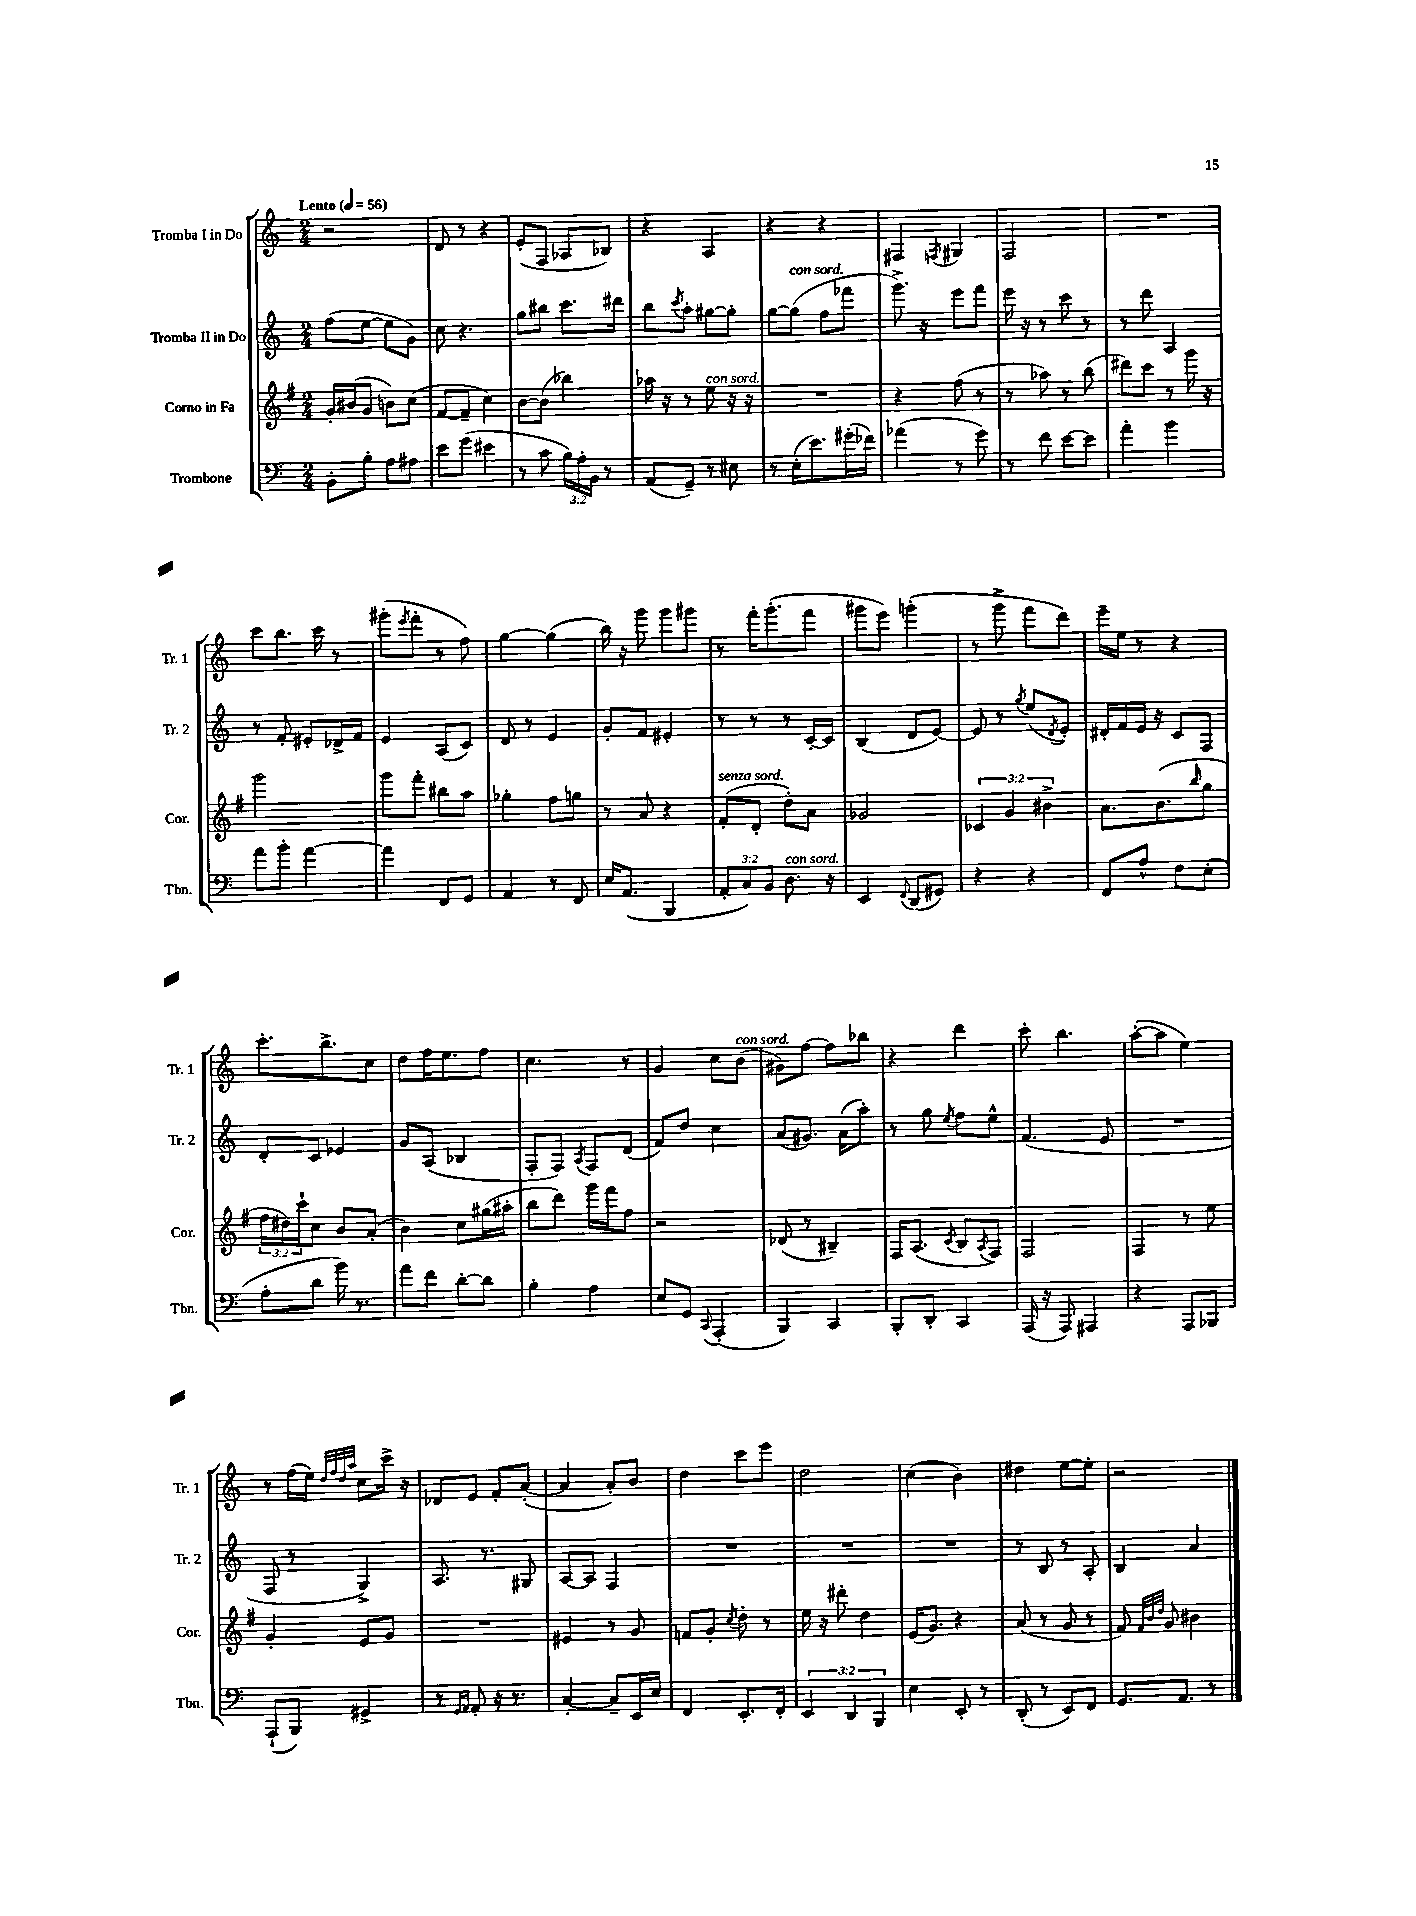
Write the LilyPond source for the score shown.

<<
\new StaffGroup <<
\new Staff = "s0" \with { instrumentName = "Tromba I in Do" shortInstrumentName = "Tr. 1" } {
    \clef treble \key c \major \numericTimeSignature \time 2/4 \tempo "Lento" 4 = 56
    r2 |
    d'8 r8 r4 |
    e'8-.( f8 aes8 bes8) |
    r4 a4 |
    r4 r4 |
    fis4 \acciaccatura { f8 } gis4 |
    f2 |
    R2 |
    c'''8 b''8. c'''16 r8 |
    gis'''8-.( \acciaccatura { e'''8 } f'''8-. r8 f''8) |
    g''4~ g''4( |
    b''16) r16 g'''8 g'''8 gis'''8 |
    r8 f'''16-. g'''8.-.( f'''8 |
    gis'''8 e'''8) g'''4-.( |
    r8 g'''8-> f'''8 d'''8) |
    e'''16-- e''16 r8 r4 |
    c'''8.-. b''8.-> c''8 |
    d''8 f''16 e''8. f''8 |
    c''4. r8 |
    g'4 c''8 b'8^\markup { \italic "con sord." }( |
    gis'8) f''8~ f''8 bes''8 |
    r4 d'''4 |
    c'''8-. b''4. |
    a''8~-.( a''8 e''4) |
    r8 f''16( e''16) \grace { d''32 f''32 d''32 a''32 } c''8 c'''16-> r16 |
    des'8 e'8 f'8-. a'8~-.( |
    a'4 a'8-.) b'8 |
    d''4 c'''8 e'''8 |
    d''2 |
    c''4( b'4) |
    dis''4 e''8~ e''8-. |
    r2 \bar "|." |
}
\new Staff = "s1" \with { instrumentName = "Tromba II in Do" shortInstrumentName = "Tr. 2" } {
    \clef treble \key c \major \numericTimeSignature \time 2/4
    f''8( e''8~ e''8 g'8) |
    c''8 r4. |
    g''8 bis''8 c'''8. dis'''16 |
    b''8 \acciaccatura { c'''8 } a''8-. gis''8~ gis''8-. |
    g''8~ g''8^\markup { \italic "con sord." }( f''8 fes'''8 |
    g'''8.->) r16 e'''8 f'''8 |
    e'''16 r16 r8 c'''8 r8 |
    r8 d'''8 a4 |
    r8 f'8-. eis'8-. des'16-> f'16 |
    e'4 a8( c'8) |
    d'8 r8 e'4 |
    g'8-. f'8 eis'4-. |
    r8 r8 r8 c'16~-. c'16 |
    b4( d'8 e'8~) |
    e'8 r8 \acciaccatura { g''8 } e''8( \acciaccatura { d'8 } e'8-.) |
    dis'16-. f'16 e'16 r16 c'8 f8 |
    d'8-. c'8 ees'4 |
    g'8 a8( bes4 |
    f8-. f8) \acciaccatura { a8 } f8 d'8( |
    f'8) d''8 c''4 |
    a'8( gis'8.) a'16( a''8-.) |
    r8 g''8 \acciaccatura { e''8 } f''8 e''8-^ |
    f'4.( e'8 |
    R2 |
    f8 r8 g4->) |
    a8. r8. gis8 |
    a8~ a8 f4 |
    R2 |
    R2 |
    R2 |
    r8 b8 r8 a8-. |
    b4 a'4 \bar "|." |
}
\new Staff = "s2" \with { instrumentName = "Corno in Fa" shortInstrumentName = "Cor." } {
    \clef treble \key g \major \numericTimeSignature \time 2/4 \override Staff.TupletNumber.text = #tuplet-number::calc-fraction-text
    g'16-. bis'16( g'8 b'8) c''8( |
    fis'8~ fis'8-- c''4) |
    b'8~ b'8( bes''4) |
    aes''16 r16 r8 e''8^\markup { \italic "con sord." } r16 r16 |
    R2 |
    r4 fis''8( r8 |
    r8 aes''8) r8 b''8( |
    dis'''8) c'''8 r8 g'''16 r16 |
    g'''2 |
    g'''8 fis'''8-. bis''8 a''8 |
    ges''4-. fis''8 g''8 |
    r8 a'8 r4 |
    fis'8-.^\markup { \italic "senza sord." }( d'8-. d''8-.) a'8 |
    ges'2 |
    \tuplet 3/2 { ces'4 g'4 bis'4-> } |
    a'8. b'8.( \grace { b''16 } g''8 |
    \tuplet 3/2 { fis''16 dis''16) c'''16-! } c''8 b'8 a'8-.( |
    b'4) c''8 gis''16( ais''16-. |
    b''8 d'''8) g'''16 fis'''16 fis''8 |
    r2 |
    des'8( r8 bis4--) |
    fis16 a8.( \acciaccatura { c'8 } b8 \acciaccatura { a8 } fis8) |
    fis2 |
    fis4 r8 e''8 |
    g'4-. e'8 g'8 |
    R2 |
    eis'4 r8 g'8 |
    f'8 g'8-. \acciaccatura { c''8 } d''8-. r8 |
    e''16 r16 dis'''8-. d''4 |
    e'16( g'8.) r4 |
    a'8( r8 g'8 r8 |
    fis'8) \grace { fis'32 b'32 d''32 } g'8 bis'4 \bar "|." |
}
\new Staff = "s3" \with { instrumentName = "Trombone" shortInstrumentName = "Tbn." } {
    \clef bass \key c \major \numericTimeSignature \time 2/4 \override Staff.TupletNumber.text = #tuplet-number::calc-fraction-text
    b,8-. b8-. a8 ais8 |
    e'8 g'8( eis'4 |
    r8 c'8 \tuplet 3/2 { b16) a16-. b,16 } r8 |
    a,8( g,8--) r8 eis8 |
    r8 e16-.( e'8.) gis'16-.( fes'16) |
    aes'4( r8 g'8) |
    r8 f'8 e'8~ e'8 |
    a'4-. b'4 |
    a'8 b'8-. a'4~ |
    a'4 f,8 g,8 |
    a,4 r8 f,8 |
    e16 a,8.( b,,4 |
    \tuplet 3/2 { a,8-. c8) b,8 } d8.^\markup { \italic "con sord." } r16 |
    e,4 \appoggiatura { f,8 } d,8( gis,8) |
    r4 r4 |
    f,8 a8-^ f8 e8-.( |
    a8-. d'8 b'16) r8. |
    a'8 f'8 d'8~-. d'8 |
    b4-. a4 |
    e8 g,8 \appoggiatura { c,8 } a,,4-.( |
    b,,4) c,4 |
    b,,8-. d,8-. c,4 |
    a,,16( r16 a,,8) ais,,4 |
    r4 a,,8 bes,,8 |
    a,,8-!( b,,8) gis,4-> |
    r8 \grace { g,16 a,16 } a,8-. r16 r8. |
    c4~-. c8-- e,16 e16 |
    f,4 e,8.-. f,16-. |
    \tuplet 3/2 { e,4 d,4 b,,4 } |
    e4 e,8-. r8 |
    d,8-.( r8 e,8) f,8 |
    g,8. a,8. r8 \bar "|." |
}
>>
>>
\layout { \context { \Score \remove "Bar_number_engraver" } }
